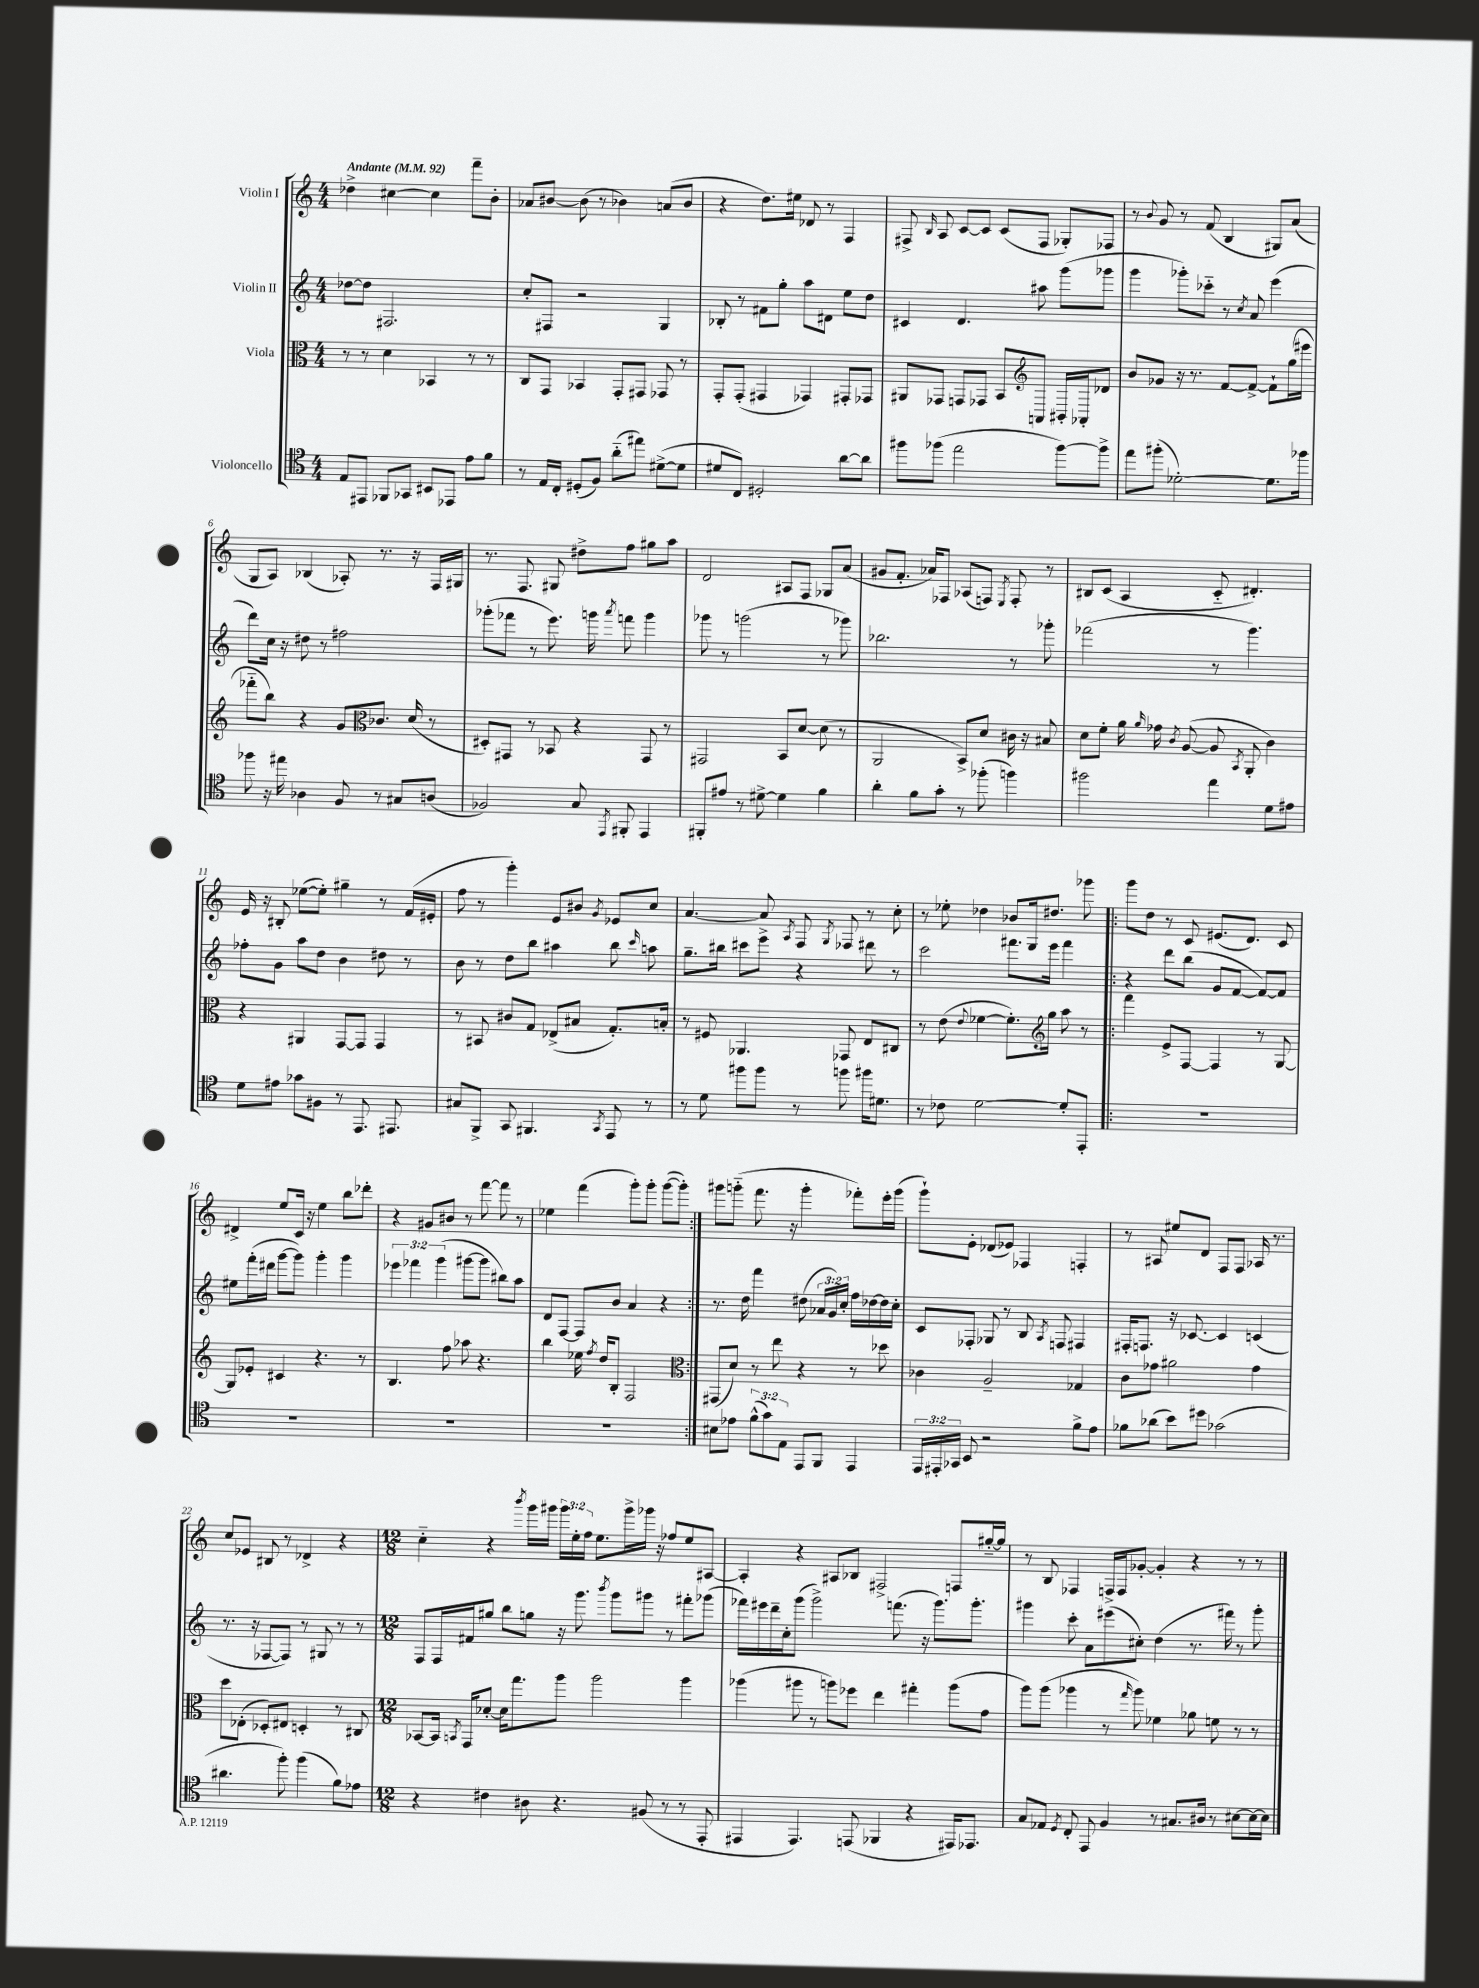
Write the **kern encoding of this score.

**kern	**kern	**kern	**kern
*staff4	*staff3	*staff2	*staff1
*clefC4	*clefC3	*clefG2	*clefG2
*k[]	*k[]	*k[]	*k[]
*M4/4	*M4/4	*M4/4	*M4/4
*MM92	*MM92	*MM92	*MM92
8E	8r	[8dd-	4dd-^
8EE#	8r	8dd-]	.
8FF-	4d	2.F#	[4cc#
8GG-	.	.	.
8BB#	4BB-	.	4cc#]
8EE-	.	.	.
8e	8r	.	8fff~
8f	8r	.	8b'
=	=	=	=
8r	8C	8cc'	8a-
16E	8GG	8F#	[8b#
16C'	.	.	.
(8D#'	4BB-	2r	(8b#]
8F)	.	.	8r
(8a'~	8GG'	.	4b-)
8ee#)	8GG#	.	.
([8d#^	8GG-	4G	(8a
8d#]	8r	.	8b-
=	=	=	=
8d#	8GG'	8B-'	4r
8C)	(8GG'	8r	.
2D#'	4GG#	8f#	8.dd)
.	.	8gg'	.
.	.	.	16ee#
.	4GG-)	8aa	8d-
.	.	8d#	8r
[8a	8GG#'	8ee	4F
8a]	8GG-	8dd	.
=	=	=	=
8ff#	8AA#	4c#	8F#^
.	.	.	16qqB
(8ff-	8GG-	.	8A
2ee	8GG	4.d	[8c
.	8GG-	.	8c]
.	8BB	.	(8c
.	8AA	8aa#	8F#
[8ff-)	16BB#'	(8ggg	8G-')
.	16AA-'	.	.
8ff-^]	8d-	8ggg-	8F-
=	=	=	=
*	*clefG2	*	*
8ee	8b	4ggg	8r
.	.	.	8qqb
(8ff#'	8g-	.	8g
[2d-')	16r	8ggg-')	8r
.	8.r	.	.
.	.	8ccc-'~	(8f
.	[8f	8r	4B
.	.	8qcc	.
.	8f^_	8a	.
8.d-]	8f`]	(4eee	8G#)
.	(16gg	.	(8a
16ff-	16eee#	.	.
=	=	=	=
8ff-	8fff-'~	8ddd)	8G
16r	8bb)	16cc	8A)
16ee#	.	16r	.
4A-	4r	8dd#	(4B-
.	.	8r	.
8F	8g	2ff#	8A-')
8r	8.c-	.	8.r
8G#	.	.	.
.	(16d	.	16r
(8A	8r	.	16F
.	.	.	16G#
=	=	=	=
*	*clefC3	*	*
2F-)	8D#')	(8ggg-'	8.r
.	8GG#	8fff-	.
.	.	.	8.F
.	8r	8r	.
.	8BB-	8.eee)	8G#
8G	4r	.	8dd#^
.	.	16ggg	.
8qEE	.	8qaaa	.
8FF#'	.	8fff	8ff
4EE	8GG#	4ggg	8gg#
.	8r	.	8aa
=	=	=	=
8FF#'	2GG#	8ggg-	2d
8e#	.	8r	.
8r	.	(2ggg	.
[8d#^	.	.	.
4d#]	8BB	.	8A#
.	[8d	.	8F
4f	(8d]	8r	8G-
.	8r	8ggg-)	(8a
=	=	=	=
4a'	2AA	2.bb-	8g#
.	.	.	8.f'
8f	.	.	.
.	.	.	16a-)
8g'	.	.	8F-
8r	8BB^)	.	(8A-
(8ff-'	8d	.	8F)
.	.	.	8qE
4ff)	16c#	8r	8F'
.	16r	.	.
.	8B#	8ggg-'	8r
=	=	=	=
2ff#	8d	(2fff-	8B#
.	8f'	.	(8c
.	16a	.	4A
.	16qqa	.	.
.	16g-	.	.
.	8qc	.	.
.	([8A	.	.
4ee	8A]	8r	8c'~
.	8qBB	.	.
.	8AA'	4.ggg)	4.d#')
8d	4c)	.	.
8e#	.	.	.
=	=	=	=
8d	4r	8ff-'	16e
.	.	.	16r
8e#	.	8g	8B#'
8g-	4AA#	8aa	([8ee-
8F#	.	8dd	8ee-'])
8r	[8GG	4b	4gg#~
8.EE	8GG]	.	.
.	4GG	8dd#	8r
8.EE#	.	.	.
.	.	8r	(16f
.	.	.	16e#'
=	=	=	=
8G#	8r	8b	8ff
8FF^	8BB#	8r	8r
8GG	8c#	8dd	4ggg')
4.FF#	8G	8bb	.
.	(8E-^	4aa#	8e
.	8B#	.	8b#
8qGG	.	.	8qg
8EE	8.G')	8bb	8e-
.	.	16qqccc	.
8r	.	8aa	8cc
.	16B'	.	.
=	=	=	=
8r	8r	8.gg~	[4.a
8d	8F#	.	.
.	.	16bb#	.
8ff#	4.AA-	8ccc#	.
8ff#	.	8eee^	8a]
.	.	.	8qA
8r	.	4r	8F
.	.	.	8qG
8ff	8GG-	.	8F-
16ff#	8E	8ddd#	8r
8.d#	.	.	.
.	8C#	8r	8cc'
=	=	=	=
8r	8r	2ccc	8r
8c-	(8e	.	8ee-'
.	8qqe	.	.
[2d	[4f-	.	4dd-
.	8.f-'])	8.fff#	8b-
.	.	.	16G
.	16gg	16eee	8.dd#
8d']	8aa	4fff#	.
8EE'	8r	.	8ggg-
=!|:	=!|:	=!|:	=!|:
*	*clefG2	*	*
1r	4fff	4r	8ggg
.	.	.	8dd
.	8e^	8ddd	8r
.	[8F	(8bb	8c
.	4F]	8g	(8.e#
.	.	[8f	.
.	.	.	8.d)
.	8r	8f_)	.
.	[8G	8f]	8c
=	=	=	=
1r	8G]	8ee#	4d#^
.	8e-'	(16fff'	.
.	.	16ddd#	.
.	4c#	[8ggg	8ee
.	.	8ggg])	16c
.	.	.	16r
.	4.r	4ggg'	4ee
.	.	4ggg	8bb
.	8r	.	8ddd-'
=	=	=	=
1r	4.B	6eee-	4r
.	.	6fff-	.
.	.	.	8g#
.	.	(6ggg	.
.	8ff	.	8b#
.	8aa-	[8ggg#	8r
.	4.r	8ggg#]	[8fff
.	.	8bb#)	8fff]
.	.	8aa	8r
=	=	=	=
1r	4bb	8d	4ee-
.	.	[8F	.
.	16ee-	8F]	(4fff
.	8qff	.	.
.	16dd	.	.
.	8B'	8b	.
.	2F	4a	8ggg')
.	.	.	8ggg'
.	.	4r	([8ggg
.	.	.	8ggg'])
=:|!	=:|!	=:|!	=:|!
*	*clefC3	*	*
8B#	(8GG#	8.r	8ggg#
8e-	8d)	.	(8ggg'~
.	.	16dd	.
(12f^^	8r	4fff	8.fff
12g)	.	.	.
.	8ee	.	.
12E	.	.	.
.	.	.	16r
8EE	4r	(8dd#	4ggg'
8FF	.	24a-	.
.	.	24g)	.
.	.	24cc'	.
4EE	8r	16ff	8fff-')
.	.	[16dd-	.
.	8dd-	16dd-]	16eee'
.	.	16cc'	(16ggg
=	=	=	=
24EE	4c-	8c	8ggg`)
24EE#'	.	.	.
24GG-	.	.	.
8BB	.	8F-'	8e'
2r	2A~	8G-	(8d-
.	.	8r	8e-)
.	.	8B	4F-
.	.	8qA	.
.	.	8F	.
8f^	4G-	4F#	4F'
8e	.	.	.
=	=	=	=
8f-	8c	16F#'	8r
.	.	8.F	.
(8a-	8g-	.	8A#
8b)	2a#	16r	8ee#
.	.	[8.c-	.
8dd#	.	.	8d
(2g-	.	4c-]	8F
.	.	.	8F
.	4g-	(4c	16A-
.	.	.	8.r
=	=	=	=
4.a#	8dd	8.r	8cc
.	(8E-'	.	8e-
.	.	16r	.
.	8D-')	[8F-	8B#
8ff')	8E#	8F-])	8r
(4ff	4D'	8r	4d-^
.	.	8G#	.
8f)	8r	8r	4r
8e-	8C#	8r	.
=	=	=	=
*M12/8	*M12/8	*M12/8	*M12/8
4r	[8BB-	8F	4cc'~
.	16BB-]	16F	.
.	8qBB	.	.
.	16GG	16f#	.
4c#	[8d-'	8gg#	4r
.	16d-]	8bb	.
.	8.gg	.	.
.	.	.	8qbbb
8A#	.	8gg	16ggg
.	.	.	16ggg#
4.r	8aa	16r	24ggg#
.	.	.	24ee'
.	.	8.ggg	.
.	.	.	24ff
.	2aa	.	8.ee
.	.	8qbbb	.
.	.	8ggg	.
.	.	.	16ggg#^
(8F#	.	8ggg#	16ggg-
.	.	.	16r
8r	.	8r	8ff-
8r	4aa	8fff#'	8ee
8EE'	.	(8ggg-	[8A#
=	=	=	=
4EE#	(4aa-	16fff-)	4A#']
.	.	16eee#	.
.	.	16ddd~	.
.	.	16cc'	.
4.EE#)	8aa#	(8ggg	4r
.	8r	2ggg^)	.
.	8aa)	.	8A#
(8EE	8ff-	.	8B-
4FF-	4ee	.	2F#^
.	.	(8.fff	.
4r	4gg#'	.	.
.	.	16r	.
.	.	8.ggg)	.
16EE#)	(8aa	.	8F
8.EE-	.	8.ggg'	.
.	8g	.	[16gg#'~
.	.	.	16gg#]
=	=	=	=
8G	8aa)	4ggg#	8r
8E-	(8aa	.	8B
8qD	.	.	.
8C'	4aa-	8ccc'	4F-
8EE	.	8a	.
4F	8r	(8eee#	16F^
.	.	.	16F
.	16qqgg	.	.
.	8aa-)	8cc#')	[8g-'
8r	4f-	(4dd	4g-']
8.G#	.	.	.
.	8a-	8.r	4r
16A#	.	.	.
8r	8f	.	.
.	.	16fff#)	.
[8B#	8r	8r	8r
16B#_	8r	8ggg#'	8r
16B#]	.	.	.
==	==	==	==
*-	*-	*-	*-
